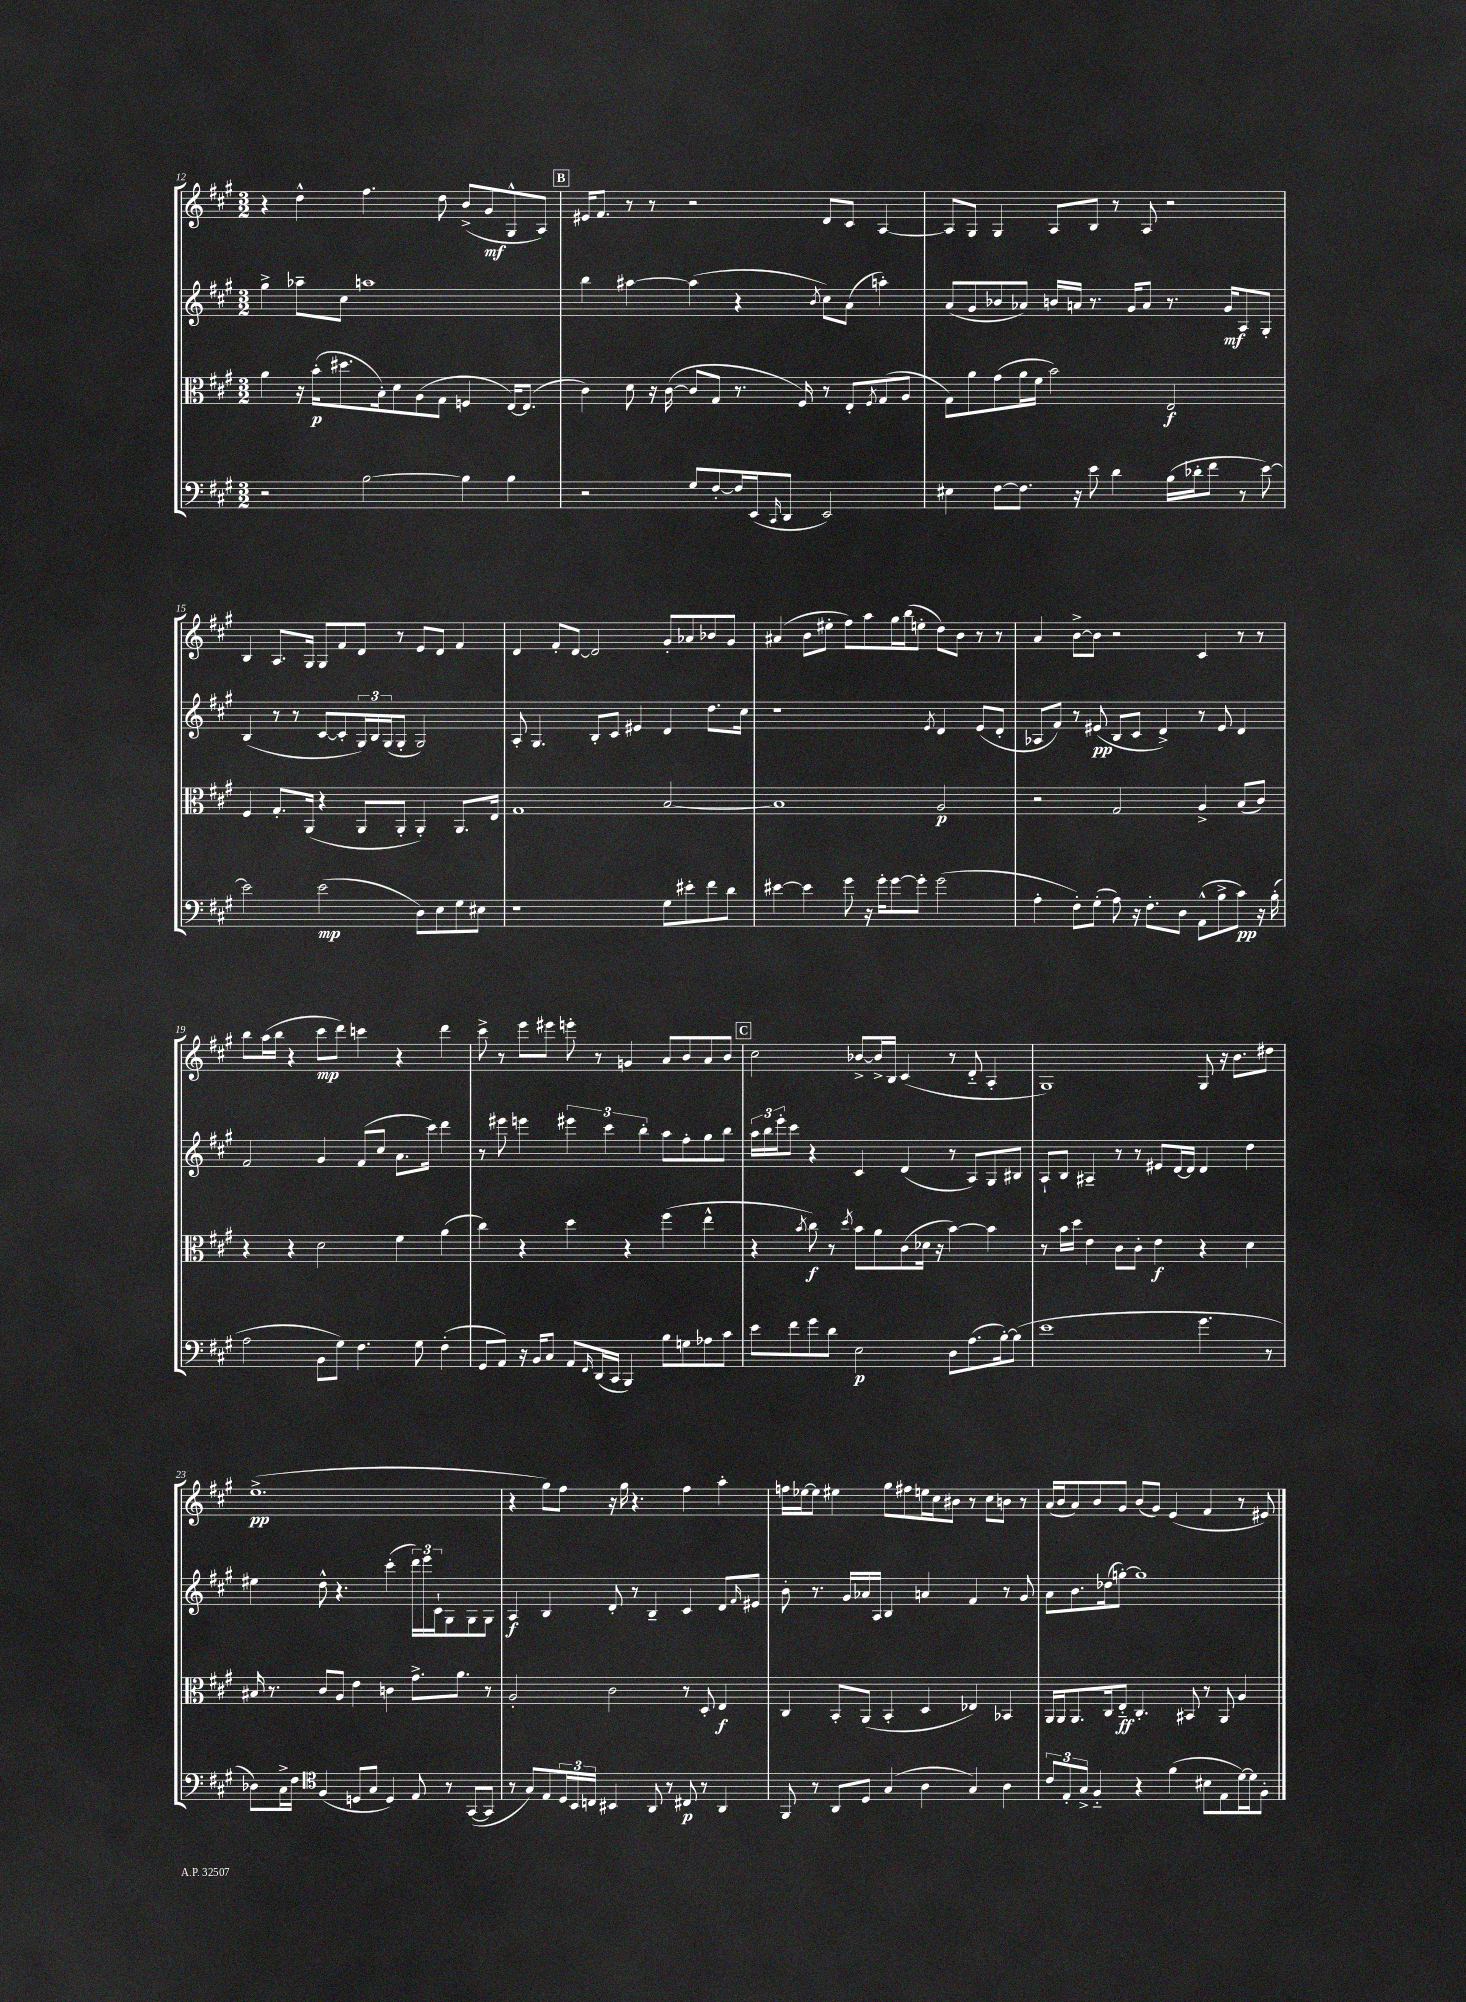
<<
\new StaffGroup <<
\new Staff = "s0" {
    \clef treble \key a \major \numericTimeSignature \time 3/2
    r4 d''4-^ fis''4. d''8 b'8->( gis'8\mf gis8-^ a8) |
    \mark \markup { \box "B" } eis'16 fis'8. r8 r8 r2 d'8 cis'8 a4~ |
    a8 gis8 gis4 a8 b8 r8 a8 r2 |
    b4 a8. gis16 gis8 fis'8 d'8 r8 e'8 d'8 fis'4 |
    d'4 fis'8-. d'8~ d'2 gis'8-. aes'8 bes'8 gis'8 |
    ais'4( b'8 eis''8-. fis''8) a''8 gis''16 b''16( e''8-. d''8) b'8 r8 r8 |
    a'4 b'8~-> b'8 r2 cis'4 r8 r8 |
    b''8 a''16( b''16 r4 cis'''8\mp d'''8) c'''4 r4 d'''4 |
    cis'''8-> r8 e'''8 eis'''8 e'''8-. r8 g'4 a'8 b'8 a'8 b'8 |
    \mark \markup { \box "C" } cis''2 bes'8~-> bes'16-> b16 cis'4( r8 d'8-_ a4-. |
    gis1) gis8 r16 b'8. dis''8 |
    e''1.->\pp( |
    r4 gis''8) fis''8 r16 gis''16 r4. fis''4 a''4-. |
    f''16 ees''16~ ees''8 eis''4 gis''8 fis''8 e''16 cis''16 bis'8 r8 cis''8 b'8 r8 |
    a'16( b'16 a'8) b'8 gis'8 b'8( gis'8) e'4( fis'4 r8 eis'8) \bar "|." |
}
\new Staff = "s1" {
    \clef treble \key a \major \numericTimeSignature \time 3/2
    gis''4-> aes''8-- cis''8 a''1 |
    \mark \markup { \box "B" } b''4 ais''4~ ais''4( r4 \acciaccatura { b'8 } cis''8) a'8( a''4-.) |
    a'8( gis'8 bes'8 aes'8) b'16 a'16 r8. gis'16 a'8 r8. gis'16\mf a8 gis8-. |
    b4( r8 r8 cis'8~ cis'8-. \tuplet 3/2 { gis16) b16 gis16( } gis8-. gis2) |
    a8-. gis4. b8-. cis'8 eis'4 d'4 d''8. cis''16 |
    r1 \acciaccatura { e'8 } d'4 e'8( d'8-. |
    aes8 fis'8) r8 eis'8\pp( b8 cis'8 d'4->) r8 eis'8 d'4 |
    fis'2 gis'4 fis'8( cis''8 a'8. cis'''16) d'''4 |
    r8 eis'''8 e'''4 \tuplet 3/2 { eis'''4 cis'''4 b''4-. } a''8 fis''8-. gis''8 b''8 |
    \mark \markup { \box "C" } \tuplet 3/2 { a''16 b''16 e'''16-. } cis'''8 r4 cis'4 d'4( r8 a8) gis8 bis8 |
    a8-! b8 ais4-- r8 r8 eis'8 d'16~ d'16 d'4 d''4 |
    eis''4 d''8-^ r4. cis'''4-.( \tuplet 3/2 { d'''16) e'''16 cis'16-! } gis8 gis8 gis8 |
    a4\f b4 d'8-. r8 b4-- cis'4 d'8 \grace { fis'16 } eis'8 |
    b'8-. r8. gis'16 aes'16 a16 b4 a'4 fis'4 r8 gis'8 |
    a'8 b'8. des''16( g''8~-.) g''1 \bar "|." |
}
\new Staff = "s2" {
    \clef alto \key a \major \numericTimeSignature \time 3/2
    a'4 r16 b'16-.\p( dis''8. b16-.) d'8 a8( gis8 f4 e16~) e8.( |
    \mark \markup { \box "B" } cis'4) d'8 r16 cis'16~( cis'8 gis8 r8. fis16) r8 e8-. \acciaccatura { fis8 } gis8( a8 |
    gis8) a'8 gis'8( a'16 fis'16 b'2) e2\f |
    fis4 gis8.-. a,16( r4 a,8 a,8-. a,4-.) a,8. e16 |
    gis1 b2~ |
    b1 a2\p |
    r2 gis2 a4-> b8( cis'8) |
    r4 r4 d'2 fis'4 a'4( |
    cis''4) r4 d''4 r4 fis''4( e''4-^ |
    \mark \markup { \box "C" } r4 \acciaccatura { b'8 } cis''8\f) r8 \acciaccatura { d''8 } b'8 a'8 cis'8( des'16 r16 b'4~) b'4 |
    r8 b'16 d''16 e'4 cis'8 cis'8-. e'4\f r4 d'4 |
    bis16 r8. cis'8 a8 e'4 c'4 gis'8.-> a'8. r8 |
    a2-. cis'2 r8 d8-. e4\f |
    cis4 b,8-. a,8( b,4-. d4 ees4) bes,4 |
    a,16 a,16 a,8. cis16 e8-_\ff cis4.-. bis,8 r8 a,8 a4 \bar "|." |
}
\new Staff = "s3" {
    \clef bass \key a \major \numericTimeSignature \time 3/2
    r2 b2~ b4 b4 |
    \mark \markup { \box "B" } r2 gis8 fis8~-. fis16 e,16( \grace { cis,16 } d,8 e,2) |
    eis4 fis8~ fis8. r16 e'8 d'4 b16( des'16-. fis'8 r8 e'8~) |
    e'2 e'2\mp( d8) e8 gis8 eis8 |
    r1 gis8 eis'8-. fis'8 d'8 |
    eis'4~ eis'4 gis'8 r16 gis'16-. gis'8~ gis'8-. gis'2( |
    a4-. fis8-.) gis8-.( a8) r16 fis8.-. d8 a,8-^( b8-> cis'8\pp) r16 b16-.( |
    a2 b,8 gis8) fis4. gis8 fis4-.( |
    gis,8 a,8) r16 b,16 cis8 a,8 \grace { fis,16 } d,16( cis,16 b,,4) b8 g8 aes8 cis'8 |
    \mark \markup { \box "C" } e'8 fis'8 gis'8 d'8 e2\p d8 a8.( b16~-.) b8( |
    e'1 gis'4. r8 |
    des8) cis16-> fis16 \clef tenor fis4( d8 gis8 d4) e8 r8 gis,8~( gis,8 |
    r8 gis8) e8 \tuplet 3/2 { d16 b,16 c16 } bis,4 a,8 r8 cis8\p r8 a,4 |
    fis,8 r8 a,8 d8 gis4( a4 gis4) a4 |
    \tuplet 3/2 { cis'8 e8-. gis8-> } fis4-_ r4 fis'4( bis8 e8 d'16~) d'16 fis8-. \bar "|." |
}
>>
>>
\layout { \context { \Score currentBarNumber = #12 } }
